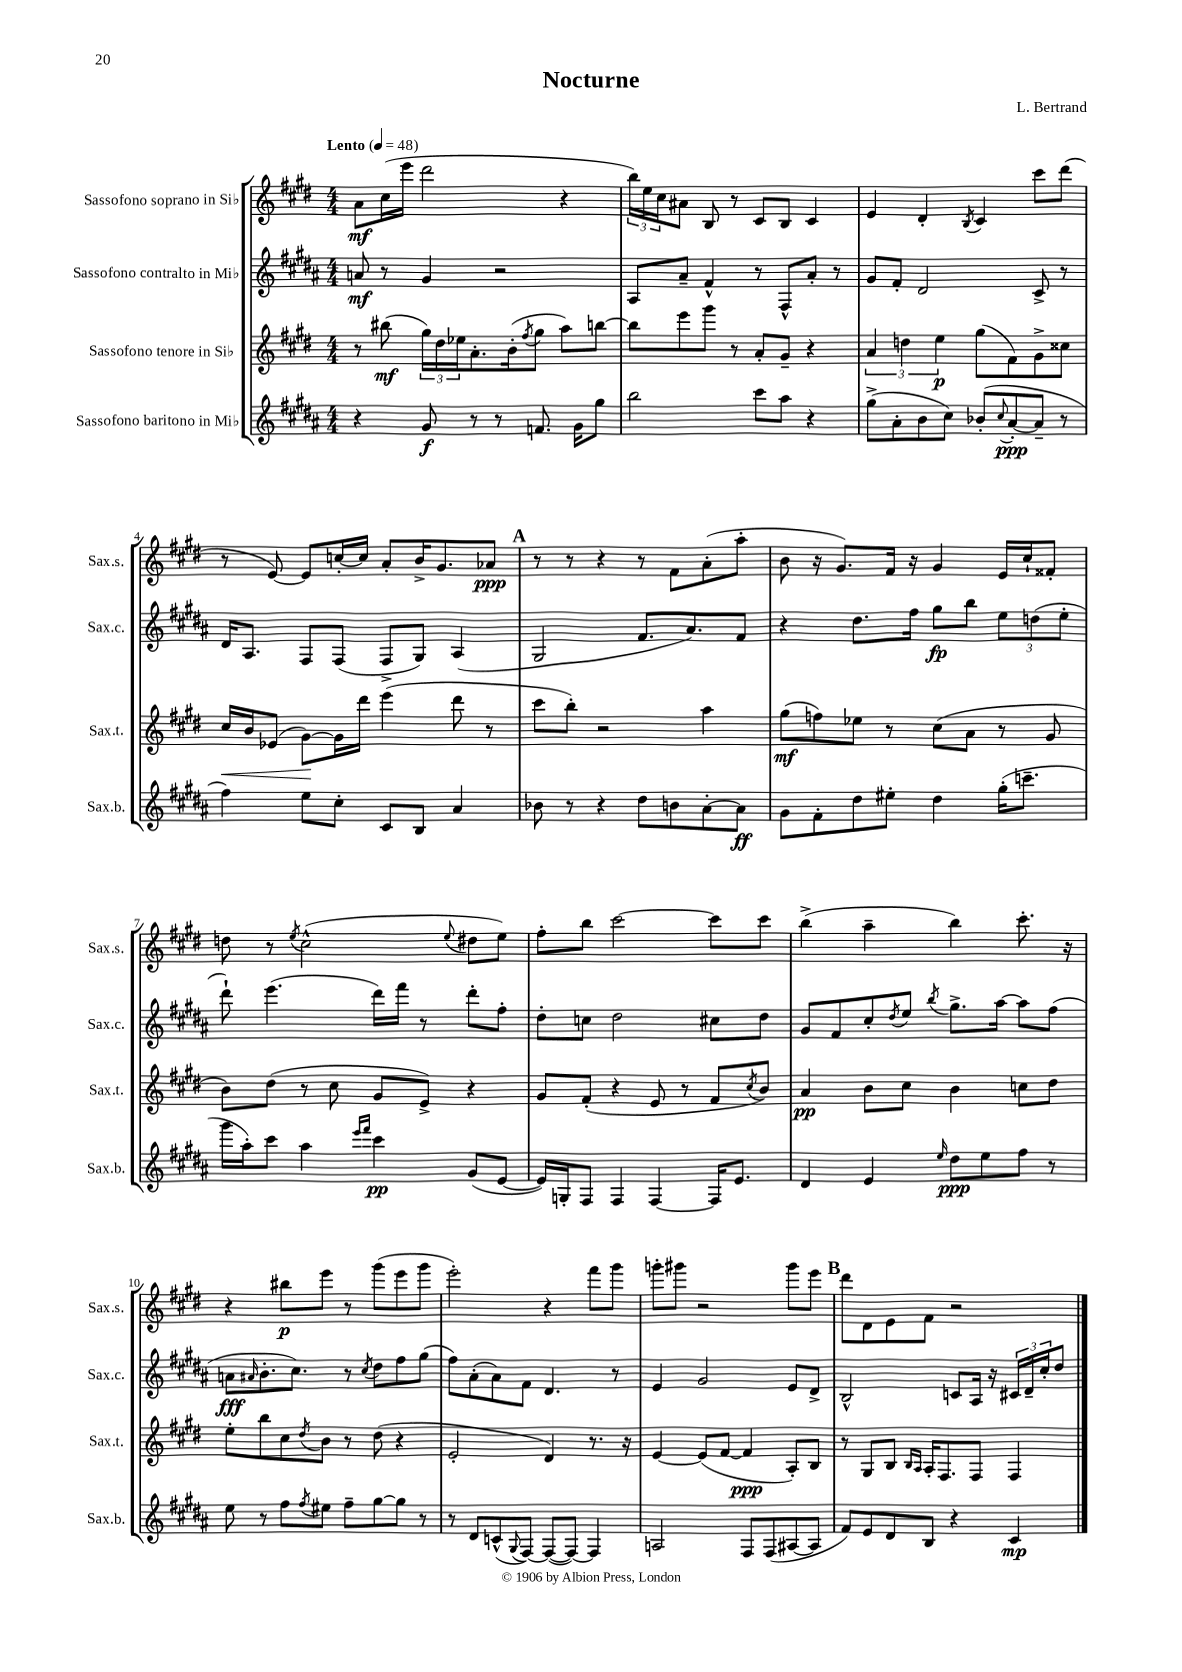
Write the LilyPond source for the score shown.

\header { title = "Nocturne" composer = "L. Bertrand" }
<<
\new StaffGroup <<
\new Staff = "s0" \with { instrumentName = "Sassofono soprano in Sib" shortInstrumentName = "Sax.s." } {
    \clef treble \key e \major \numericTimeSignature \time 4/4 \tempo "Lento" 4 = 48
    a'8\mf cis''16( e'''16 dis'''2 r4 |
    \tuplet 3/2 { b''16) e''16 cis''16 } ais'8 b8 r8 cis'8 b8 cis'4 |
    e'4 dis'4-. \acciaccatura { b8 } cis'4 cis'''8 dis'''8( |
    r8 e'8~) e'8 c''16~-. c''16 a'8-. b'16-> gis'8. aes'8\ppp |
    \mark \markup { \bold "A" } r8 r8 r4 r8 fis'8 a'8-.( a''8-. |
    b'8 r16 gis'8.) fis'16 r16 gis'4 e'16 cis''16-! fisis'8-. |
    d''8 r8 \acciaccatura { e''8 } cis''2-^( \appoggiatura { e''8 } dis''8 e''8) |
    fis''8-. b''8 cis'''2~ cis'''8 cis'''8 |
    b''4->( a''4-- b''4) cis'''8.-. r16 |
    r4 bis''8\p e'''8 r8 gis'''8( e'''8 gis'''8 |
    e'''2-.) r4 fis'''8 gis'''8 |
    g'''8-. gis'''8 r2 gis'''8 e'''8 |
    \mark \markup { \bold "B" } dis'''8 dis'8 e'8 fis'8 r2 \bar "|." |
}
\new Staff = "s1" \with { instrumentName = "Sassofono contralto in Mib" shortInstrumentName = "Sax.c." } {
    \clef treble \key b \major \numericTimeSignature \time 4/4
    a'8\mf r8 gis'4 r2 |
    ais8 ais'8-- fis'4-^ r8 fis8-^ ais'8-. r8 |
    gis'8 fis'8-. dis'2 cis'8-> r8 |
    dis'16 ais8. fis8 fis8( fis8-> gis8) ais4( |
    \mark \markup { \bold "A" } gis2 fis'8. ais'8.) fis'8 |
    r4 dis''8. fis''16 gis''8\fp b''8 \tuplet 3/2 { e''8 d''8( e''8-. } |
    dis'''8-!) e'''4.( dis'''16) fis'''16 r8 dis'''8-. fis''8-. |
    dis''8-. c''8 dis''2 cis''8 dis''8 |
    gis'8 fis'8 cis''8-. \acciaccatura { dis''8 } e''8 \acciaccatura { b''8 } gis''8.-> ais''16~ ais''8 fis''8( |
    a'8\fff \grace { ais'16 } b'8.-. cis''8.) r8 \acciaccatura { cis''8 } dis''8 fis''8 gis''8( |
    fis''8) ais'8-.( ais'8) fis'8 dis'4. r8 |
    e'4 gis'2 e'8 dis'8-> |
    \mark \markup { \bold "B" } b2-^ c'8 ais16 r16 \tuplet 3/2 { cis'16 dis'16-- cis''16-. } dis''8 \bar "|." |
}
\new Staff = "s2" \with { instrumentName = "Sassofono tenore in Sib" shortInstrumentName = "Sax.t." } {
    \clef treble \key e \major \numericTimeSignature \time 4/4
    r8 bis''8\mf( \tuplet 3/2 { gis''16) dis''16 ees''16 } a'8.-. b'16-.( \acciaccatura { fis''8 } gis''8 a''8) b''8~ |
    b''8 e'''8 gis'''8 r8 a'8-. gis'8-- r4 |
    \tuplet 3/2 { a'4 d''4 e''4\p } gis''8( fis'8) gis'8-> cisis''8 |
    cis''16\< b'16 ees'8( gis'8~\!) gis'16 dis'''16 e'''4( dis'''8 r8 |
    \mark \markup { \bold "A" } cis'''8 b''8-.) r2 a''4 |
    gis''8\mf( f''8) ees''8 r8 cis''8( a'8 r8 gis'8 |
    b'8) dis''8( r8 cis''8 gis'8 e'8->) r4 |
    gis'8 fis'8-.( r4 e'8 r8 fis'8 \acciaccatura { cis''8 } b'8) |
    a'4\pp b'8 cis''8 b'4 c''8 dis''8 |
    e''8-. b''8 cis''8 \acciaccatura { dis''8 } b'8 r8 dis''8( r4 |
    e'2-. dis'4) r8. r16 |
    e'4~ e'8( fis'8~ fis'4\ppp a8-.) b8 |
    \mark \markup { \bold "B" } r8 gis8 b8 \grace { b16 a16 } a16-. fis8. fis8 fis4 \bar "|." |
}
\new Staff = "s3" \with { instrumentName = "Sassofono baritono in Mib" shortInstrumentName = "Sax.b." } {
    \clef treble \key b \major \numericTimeSignature \time 4/4
    r4 gis'8\f r8 r8 f'8. gis'16 gis''8 |
    b''2 cis'''8 ais''8 r4 |
    gis''8->( ais'8-. b'8 cis''8) bes'8-.( \appoggiatura { cis''8 } ais'8~-.\ppp ais'8-- r8 |
    fis''4) e''8 cis''8-. cis'8 b8 ais'4 |
    \mark \markup { \bold "A" } bes'8 r8 r4 dis''8 b'8 ais'8~-. ais'8\ff |
    gis'8 fis'8-. dis''8 eis''8-. dis''4 gis''16-.( c'''8.-- |
    gis'''16 ais''16-.) cis'''8 ais''4 \grace { e'''16 fis'''16 } cis'''4\pp gis'8( e'8~ |
    e'16) g16-. fis8 fis4 fis4~ fis16 e'8. |
    dis'4 e'4 \grace { e''16 } dis''8\ppp e''8 fis''8 r8 |
    e''8 r8 fis''8 \acciaccatura { fis''8 } eis''8 fis''8-- gis''8~ gis''8 r8 |
    r8 dis'8 c'8-^( \appoggiatura { gis8 } fis8~) fis8~( fis8~) fis4 |
    a2 fis8 fis8( ais8~ ais8 |
    \mark \markup { \bold "B" } fis'8) e'8 dis'8 b8 r4 cis'4\mp \bar "|." |
}
>>
>>
